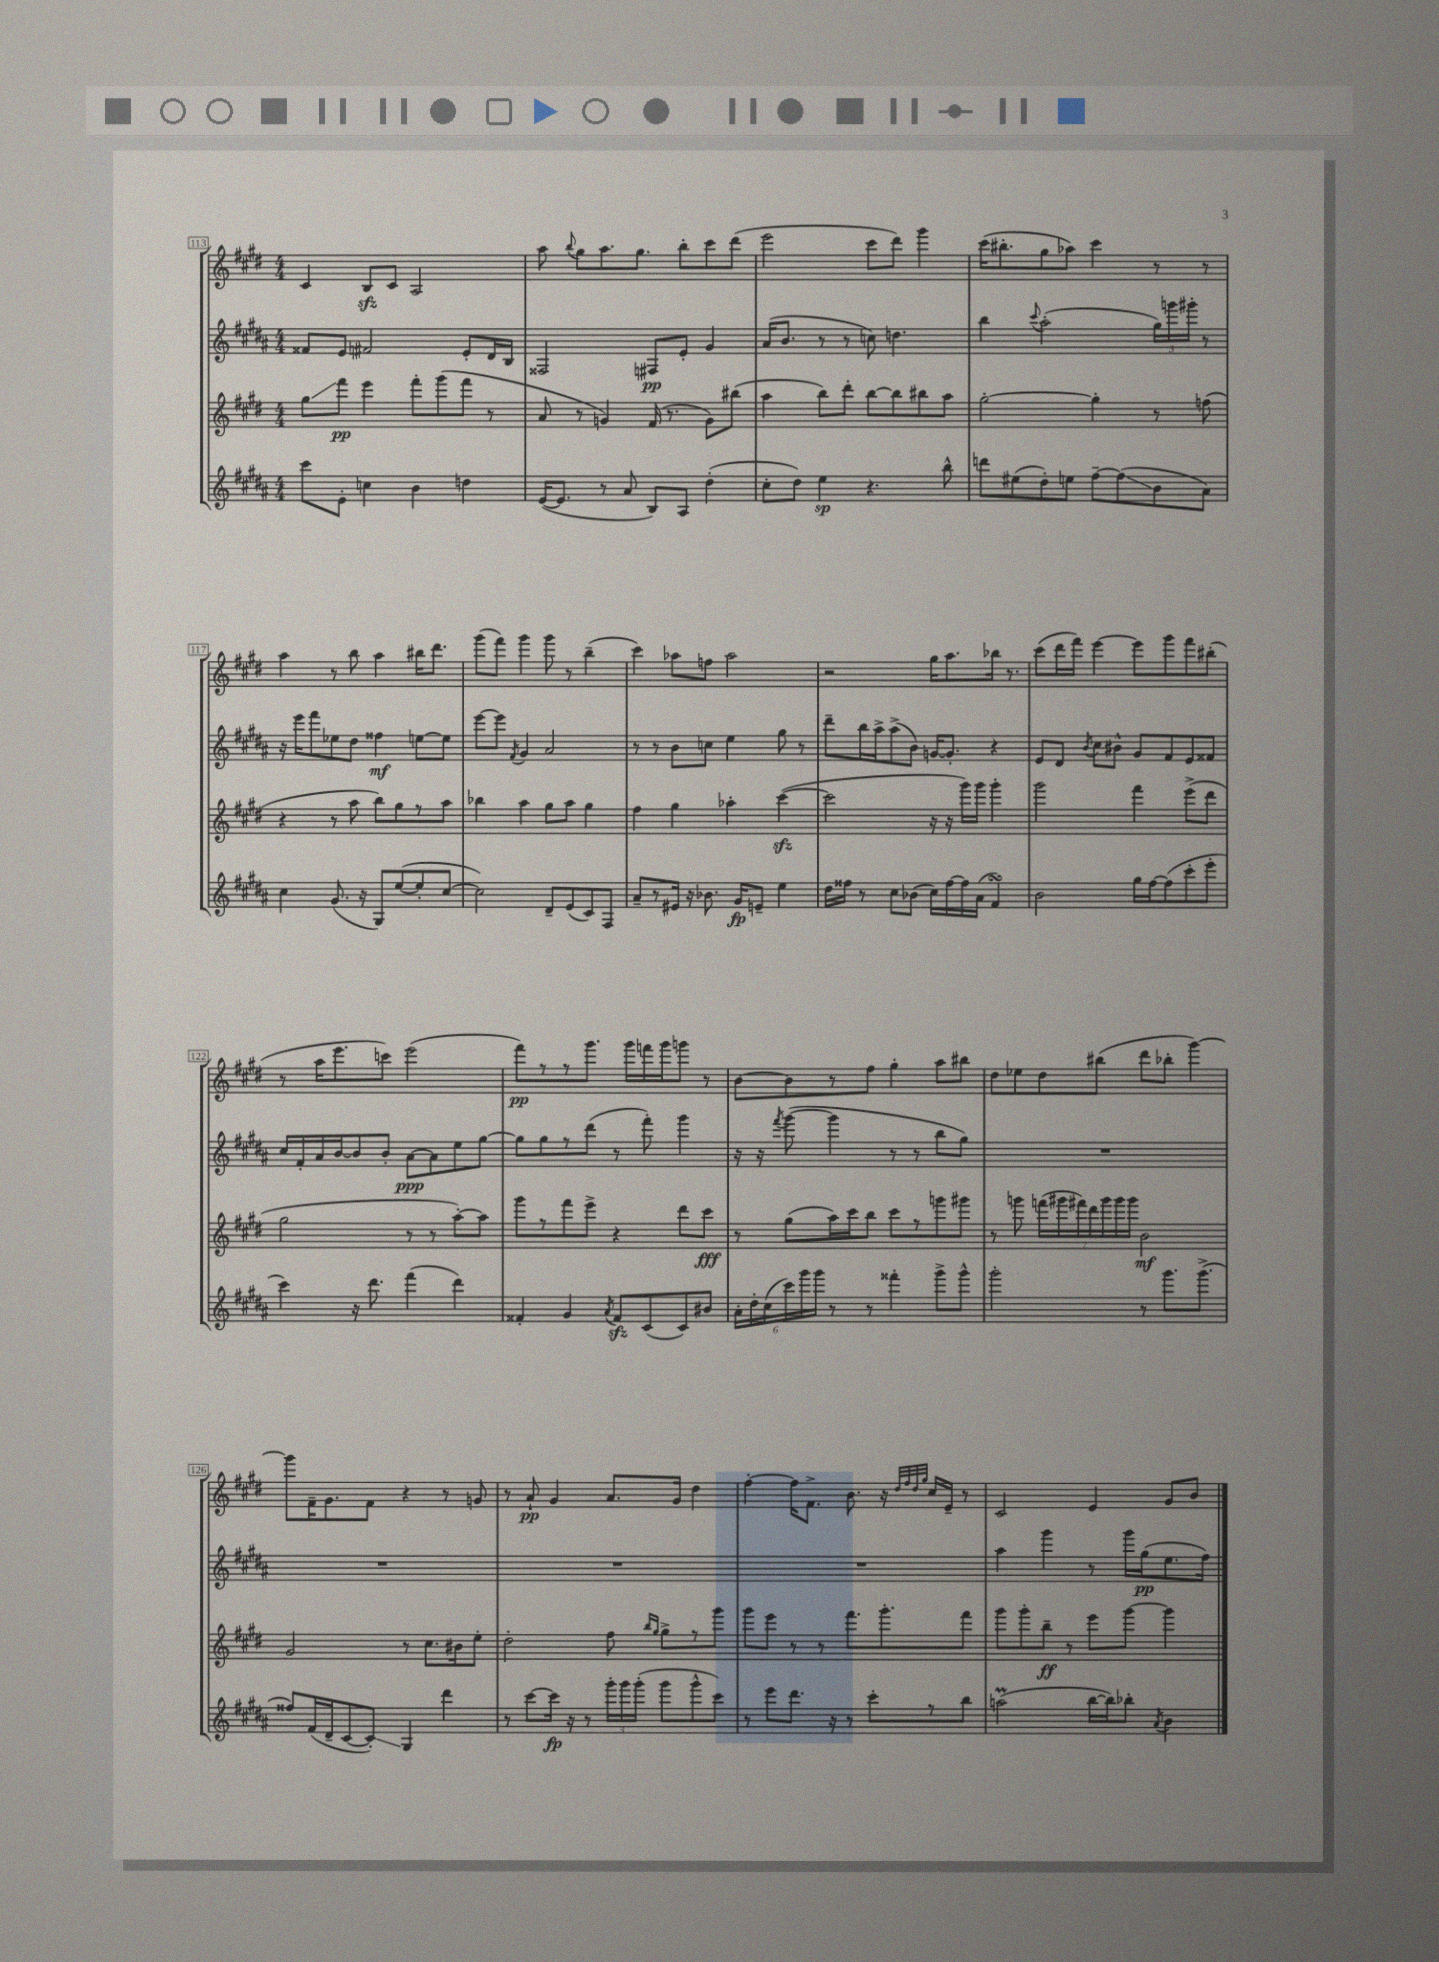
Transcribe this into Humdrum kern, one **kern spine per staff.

**kern	**kern	**kern	**kern
*staff4	*staff3	*staff2	*staff1
*clefG2	*clefG2	*clefG2	*clefG2
*k[f#c#g#d#a#]	*k[f#c#g#d#]	*k[f#c#g#d#a#]	*k[f#c#g#d#]
*M4/4	*M4/4	*M4/4	*M4/4
8ccc#	8gg#	8f##	4c#
8e'	8fff#	8e	.
4cc	4eee	2f#	8B
.	.	.	8c#
4b	8fff#'	.	2A
.	(8ggg#	.	.
4dd	8fff#	8e'	.
.	8r	16d#	.
.	.	16B	.
=	=	=	=
([16e	8a	2F##	8aa
8.e]	.	.	.
.	.	.	8qqbb
.	8r	.	8gg#
8r	4g)	.	8.aa
8a#	.	.	.
.	.	.	8.gg#
8B)	(16f#	8F#	.
.	8.r	.	.
8A#	.	8e'	8bb'
(4dd#'	8g)	4g#	8ccc#
.	(8bb#	.	(8ddd#
=	=	=	=
8cc#'	4aa	(16a#	2eee
.	.	8.b	.
8dd#)	.	.	.
4ee	8bb)	8r	.
.	8ddd#'	8r	.
4.r	[8bb	8cc)	8ccc#
.	8bb]	4.dd	8ddd#)
.	8bb#	.	4ggg#
8bb^^	8aa	.	.
=	=	=	=
8ddd	[2gg#'	4bb	(16ccc#
.	.	.	8.bb#'
(8ee#	.	.	.
.	.	8qqccc#	.
8dd#')	.	(2aa#'	8gg#
8ee	.	.	8aa-)
[8ff#~	4gg#']	.	4ccc#
(8ff#]	.	.	.
8b	8r	24gg#)	8r
.	.	24ggg	.
.	.	24ggg#'	.
8a#)	(8ff	8r	8r
=	=	=	=
4cc#	4r	16r	4aa
.	.	16eee	.
.	.	8fff#	.
(8.g#	8r	8ee-	8r
.	8aa	8dd#	8bb
16r	.	.	.
8G#)	8bb)	4ff##	4aa
([8ee	8gg#	.	.
8ee']	8r	[8ee	16bb#
.	.	.	8.ddd#
[8cc#	8aa	8ee]	.
=	=	=	=
2cc#])	4bb-	[8eee	(8ggg#
.	.	8eee]	8fff#)
.	.	8qf#	.
.	4aa	4g#	4ggg#
8d#~	8gg#	2a#	8ggg#
(8e	8aa	.	8r
8c#)	4gg#	.	(4bb~
8F#	.	.	.
=	=	=	=
8a#~	4ff#	8r	4ccc#)
8r	.	8r	.
16e#	4gg#	8b	8aa-
16r	.	.	.
8.b-	.	8cc	8ff
.	4aa-'	4ee	2aa-
16g#	.	.	.
8e~	.	.	.
4ee	([4ccc#	8gg#	.
.	.	8r	.
=	=	=	=
16dd#	2ccc#]	8ddd#~	2r
16ff##	.	.	.
8r	.	16bb	.
.	.	16aa#^	.
8cc#	.	(8aa#^	.
(8b-	.	8b)	.
16cc#)	16r	[16g	16gg#
[16ff##	16r	8.g']	8.aa
16ff##]	16ggg#)	.	.
(16a#	16ggg#	.	.
4f#)	4ggg#'	4r	16bb-
.	.	.	8.r
=	=	=	=
2b	2ggg#	8e	(8ccc#
.	.	8d#	16ddd#
.	.	.	16fff#)
.	.	8qb	.
.	.	8cc#	[4eee
.	.	8b#^^	.
16gg#	4fff#	8g#	8eee]
[16ff#	.	.	.
(8ff#]	.	8f#	8ggg#
8ccc#'	(8eee^	8e	8fff#
8eee'	8ddd#	8f##	(8bb#'
=	=	=	=
4ccc#)	2gg#	16cc#	8r
.	.	16f#'	.
.	.	16a#	16aa
.	.	[16b	8.eee
16r	.	8b]	.
8.ddd#	.	.	.
.	.	8b'	8ccc)
(4fff#	8r	[8a#	(2eee
.	8r	8a#]	.
4ddd#)	[8aa')	8ee	.
.	8aa]	[8gg#	.
=	=	=	=
4f##'	8ggg#	8gg#]	8fff#)
.	8r	8gg#	8r
4g#	8fff#	8r	8r
.	8eee^	(8ddd#	8.ggg#
8qa#	.	.	.
8f##	4r	8r	.
.	.	.	16ggg#
(8c#	.	8fff#')	16fff
.	.	.	16ggg#
8c#)	8ddd#	4ggg#	8ggg
8b#	8ccc#	.	8r
=	=	=	=
24a#'	8r	16r	[8b
24dd#'	.	.	.
.	.	16r	.
(24cc#	.	.	.
.	.	8qfff#	.
24ccc#)	(8gg#	([8ggg#	8b]
24ggg#	.	.	.
24ggg#	.	.	.
8r	16aa)	4ggg#]	8r
.	16ccc#	.	.
8r	8bb	.	8ff#
4fff##'	8ccc#	8r	4gg#'
.	8r	8r	.
8ggg#^	8ggg	8bb	8aa
8ggg#^^	8ggg#	8gg#)	8bb#
=	=	=	=
2ggg#'	8r	1r	8dd#
.	8ggg	.	8ee-
.	(28fff	.	8dd#
.	28ggg#	.	.
.	28fff#)	.	.
.	28ddd#	.	.
.	.	.	(8bb#
.	28ggg#	.	.
.	28ggg#	.	.
.	28ggg#	.	.
8r	2b	.	8ddd#
8.ggg#	.	.	8bb-'
.	.	.	[4ggg#)
(8.ggg#^	.	.	.
=	=	=	=
8ff##)	2g#	1r	8ggg#]
(16f#	.	.	16f#~
16d#~	.	.	8.g#
[8c#	.	.	.
8c#'])	.	.	8f#
4G#	8r	.	4r
.	8.cc#	.	.
4ddd#	.	.	8r
.	16b#	.	.
.	8ee'	.	8g
=	=	=	=
8r	2dd#'	1r	8r
[8ccc#	.	.	8a`
16ccc#]	.	.	4g#
16r	.	.	.
8r	.	.	.
24ggg#'	8ff#	.	8.a
24ggg#	.	.	.
(24ggg#'	.	.	.
.	16qqbb	.	.
.	16qqgg#	.	.
8ggg#	8gg#^	.	.
.	.	.	16g#
8ggg#^^	8r	.	4dd#
8ccc#)	8ggg#	.	.
=	=	=	=
8r	8ggg#	1r	[4ff#'
8eee	8eee	.	.
8.ddd#	8r	.	16ff#]
.	.	.	8.f#^
.	8r	.	.
16r	.	.	.
8r	8.fff#	.	8.b
8ccc#'	.	.	.
.	8.ggg#'	.	16r
.	.	.	32qqdd#
.	.	.	32qqff#
.	.	.	32qqdd#
.	.	.	32qqgg#
8r	.	.	16cc#
.	.	.	16e~
8bb	8fff#	.	8r
=	=	=	=
(2aa	8ggg#	4aa#	2c#
.	8ggg#'	.	.
.	8bb~	4ggg#	.
.	8r	.	.
[16bb	8eee	8r	4e
16bb])	.	.	.
8bb-'	[8ggg#	16ggg#	.
.	.	(16gg#	.
8qa#	.	.	.
4b	4ggg#]	8.ee	8g#
.	.	.	8b
.	.	16ff#)	.
==	==	==	==
*-	*-	*-	*-
